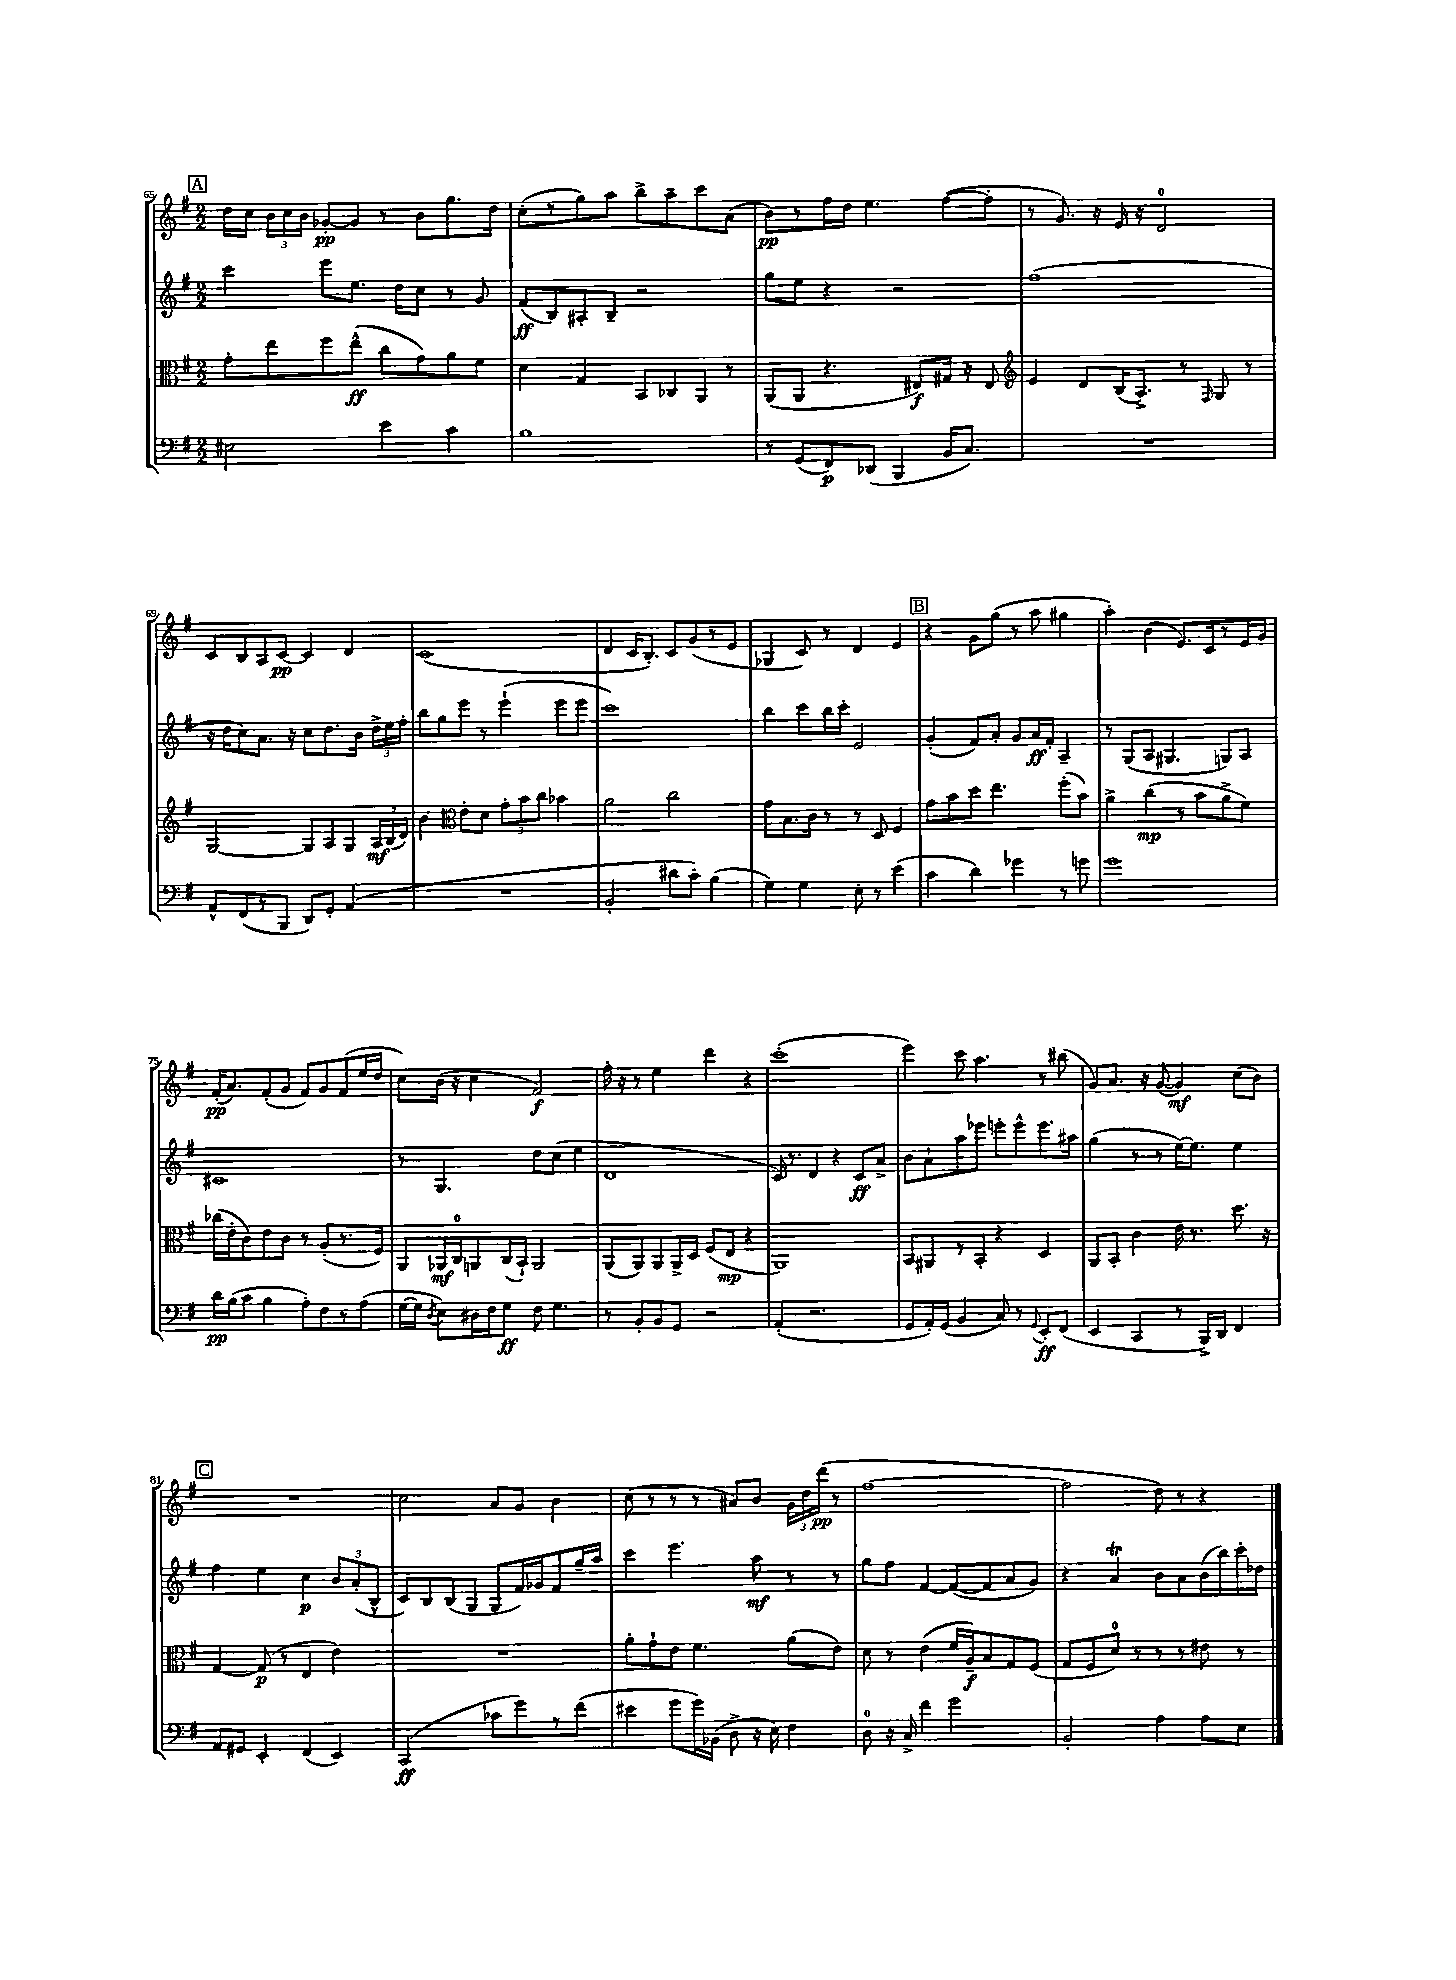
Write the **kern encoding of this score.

**kern	**kern	**kern	**kern
*staff4	*staff3	*staff2	*staff1
*clefF4	*clefC3	*clefG2	*clefG2
*k[f#]	*k[f#]	*k[f#]	*k[f#]
*M2/2	*M2/2	*M2/2	*M2/2
2E#\	8g'\L	4ccc\	16dd\LL
.	.	.	16cc\JJ
.	8ee\	.	24b\LL
.	.	.	24cc\
.	.	.	24b\JJ
.	8ff#\	8eee\L	[8g-'/L
.	(8ee^^\J	8.ee\J	8g-/]J
4e\	8cc\L	.	8r
.	.	16dd\LK	.
.	8g\)	8cc\J	8b\L
4c\	8a\	8r	8.gg\
.	8f#\J	8g/	.
.	.	.	16dd\Jk
=	=	=	=
1B	4d\	(8f#/L	(8cc'\L
.	.	8B/)	8r
.	4G/	8A#'/	8gg\)
.	.	8B~/J	8aa\J
.	8BB/L	2r	8bb^\L
.	8C-/	.	8aa~\
.	8AA/J	.	8ccc\
.	8r	.	(8a\J
=	=	=	=
8r	(8AA/L	8gg\L	8b\L)
(8GG/L	8AA/J	8ee\J	8r
8FF#/)	4.r	4r	16ff#\L
.	.	.	16dd\JJ
(8DD-/J	.	.	4.ee\
4BBB/	.	2r	.
.	8E#/L)	.	.
16BB/LK	16G#/Jk	.	([8ff#\L
8.C/J)	16r	.	.
.	8E#/	.	8ff#'\]J
=	=	=	=
*	*clefG2	*	*
1r	4e/	(1ff#	8r
.	.	.	8.g/)
.	8d/L	.	.
.	.	.	16r
.	(16B/K	.	16e/
.	8.A^/J)	.	16r
.	.	.	2d/
.	8r	.	.
.	16qqF#/	.	.
.	8G/	.	.
.	8r	.	.
=	=	=	=
8AA^^/L	[2G/	16r	8c/L
.	.	16dd\LK	.
(8FF#/	.	8cc\)	8B/
8r	.	8.a\J	8A/
8BBB/J	.	.	[8c/J
.	.	16r	.
8DD/L)	8G/]L	8cc\L	4c/]
8GG'/J	8A/	8.dd\	.
(4AA/	8G/J	.	4d/
.	.	16b\Jk	.
.	24A/LL	24dd^\LL	.
.	(24B/	24ee\	.
.	24d/JJ)	24ff#'\JJ	.
=	=	=	=
1r	4b\	8bb\L	(1c
.	.	8gg\	.
*	*clefC3	*	*
.	8e'\L	8eee\J	.
.	8d\J	8r	.
.	12g'\L	(4eee`\	.
.	12b\	.	.
.	12cc\J	.	.
.	4b-\	8eee\L	.
.	.	8eee\J	.
=	=	=	=
2BB'/	2a\	1ccc)	4d/
.	.	.	16c/LK
.	.	.	8.B'/J)
8d#\L	2cc\	.	8c/L
8c'\J)	.	.	(8g/
(4B\	.	.	8r
.	.	.	8e/J
=	=	=	=
4G\)	8g\L	4bb\	4G-/
.	8.B\	.	.
4G\	.	8ccc\L	8c/)
.	16c\Jk	.	.
.	8r	16bb\L	8r
.	.	16ccc'\JJ	.
8E'\	8r	2e/	4d/
8r	8D/	.	.
(4e\	4F#/	.	4e/
=	=	=	=
4c\	8g\L	(4g'/	4r
.	8b\	.	.
4d\)	8dd\J	8f#/L)	8g\L
.	4.ee\	8a'/J	(8gg\J
4g-\	.	8g/L	8r
.	.	16a/L	8aa\
.	.	16f#'/JJ	.
8r	(8ff#'\L	4A~/	4gg#\
8g\	8b\J)	.	.
=	=	=	=
1g	4a^\	8r	4aa'\)
.	.	(8G/L	.
.	(4cc\	8A/J	(4b\
.	.	4.G#/	.
.	8r	.	8.e/L)
.	8b\L	.	.
.	.	.	16c/k
.	8a^\	8G/L)	8r
.	8f#\J)	8A/J	16e/L
.	.	.	16g/JJ
=	=	=	=
16d\LL	(16cc-\LL	1c#	(16f#'/LK
(16B\J	16e'\J	.	8.a/)
8c\J	8c\)	.	.
4B\	8e\	.	(8f#'/
.	8c\J	.	8g/J
8A'\L)	8r	.	8f#/L)
8F#\	(8A'/L	.	8g/
8r	8.r	.	(8f#/
(8A\J	.	.	16ee/L
.	16F#/Jk)	.	16dd/JJ
=	=	=	=
[16G\LL	8AA/L	8r	8cc\L)
16G\]JJ	.	.	.
8qD/	.	.	.
8E\L)	16AA-/L	4.G/	(16b\Jk
.	16C/J	.	16r
16D#\L	8AA/	.	4cc\
16F#\J	.	.	.
8G\J	(16C/L	.	.
.	16BB`/JJ)	.	.
8F#\	2AA/	8dd\L	2f#/)
4.G\	.	(8cc\J	.
.	.	4ee\	.
=	=	=	=
8r	(8AA/L	1d	16ff#'\
.	.	.	16r
8BB'/L	8AA/)	.	8r
8BB/	8AA/	.	4ee\
8GG/J	16AA^/L	.	.
.	16D/JJ	.	.
2r	(8F#/L	.	4ddd\
.	8E/J	.	.
.	4r	.	4r
=	=	=	=
(4AA'/	1AA)	16c/)	(1ccc'
.	.	8.r	.
2.r	.	4d/	.
.	.	4r	.
.	.	8c/L	.
.	.	8a^/J	.
=	=	=	=
8GG/L	8BB/L	8b\L	4eee\)
16AA'/L)	8AA#/	8a`\	.
(16GG/JJ	.	.	.
4BB/	8r	8aa\	8ccc\
.	8BB'/J	8eee-\J	4.aa\
8C/)	4r	8eee'\L	.
8r	.	8eee^^\	.
8qqGG/	.	.	.
8EE'/L	4D/	8.eee\	8r
(8FF#/J	.	.	(8bb#\
.	.	16aa#\Jk	.
=	=	=	=
4EE/	8AA/L	(4gg\	8g/L)
.	8BB'/J	.	8.a/J
4CC/	4c\	8r	.
.	.	.	16r
.	.	8r	([8g/
8r	16e\	[16ee\LK)	4g/])
.	8.r	8.ee\]J	.
16BBB^/LL)	.	.	.
16DD/JJ	.	.	.
4FF#/	8.dd\	4ee\	(8cc\L
.	.	.	8b\J)
.	16r	.	.
=	=	=	=
8AA/L	[4G/	4ff#\	1r
8GG#/J	.	.	.
4EE'/	(8G/]	4ee\	.
.	8r	.	.
(4FF#/	4E/	4cc\	.
4EE/)	4e\)	12b/L	.
.	.	(12a'/	.
.	.	12B^^/J	.
=	=	=	=
(2CC/	1r	8c/L)	2cc\
.	.	8B/	.
.	.	(8B/	.
.	.	8G/J	.
8c-\L	.	8G/L	8a/L
8g\)	.	16f#/L)	8g/J
.	.	16g-/J	.
8r	.	8f#/	4b\
(8f#\J	.	16gg~/L	.
.	.	16aa/JJ	.
=	=	=	=
4e#\	8a'\L	4ccc\	(8cc\
.	8g`\	.	8r
8g\L	8e\J	4.eee\	8r
16g\L)	4.f#\	.	8r
(16BB-\JJ	.	.	.
8D^\	.	.	8a#/L)
16r	.	8aa\	8b/J
16E\)	.	.	.
4F#\	(8a\L	8r	24g\LL
.	.	.	24dd\
.	.	.	(24ddd\JJ
.	8e\J)	8r	8r
=	=	=	=
8D\	8d\	8gg\L	[1ff#
16r	8r	8ff#\J	.
16C^/	.	.	.
4f#\	(4e\	[4f#/	.
2g\	16f#/LL	(8f#/_L	.
.	16A~/J)	.	.
.	8B/	8f#/]	.
.	8G/	8a/	.
.	(8F#/J	8g/J)	.
=	=	=	=
2BB'/	8G/L	4r	2ff#\]
.	8F#/	.	.
.	8d/J)	4a/	.
.	8r	.	.
4A\	8r	8b\L	8dd\)
.	8r	8a\	8r
8A\L	8e#\	(16b\L	4r
.	.	16bb\)	.
8E\J	8r	16ccc'\	.
.	.	16dd-\JJ	.
==	==	==	==
*-	*-	*-	*-
